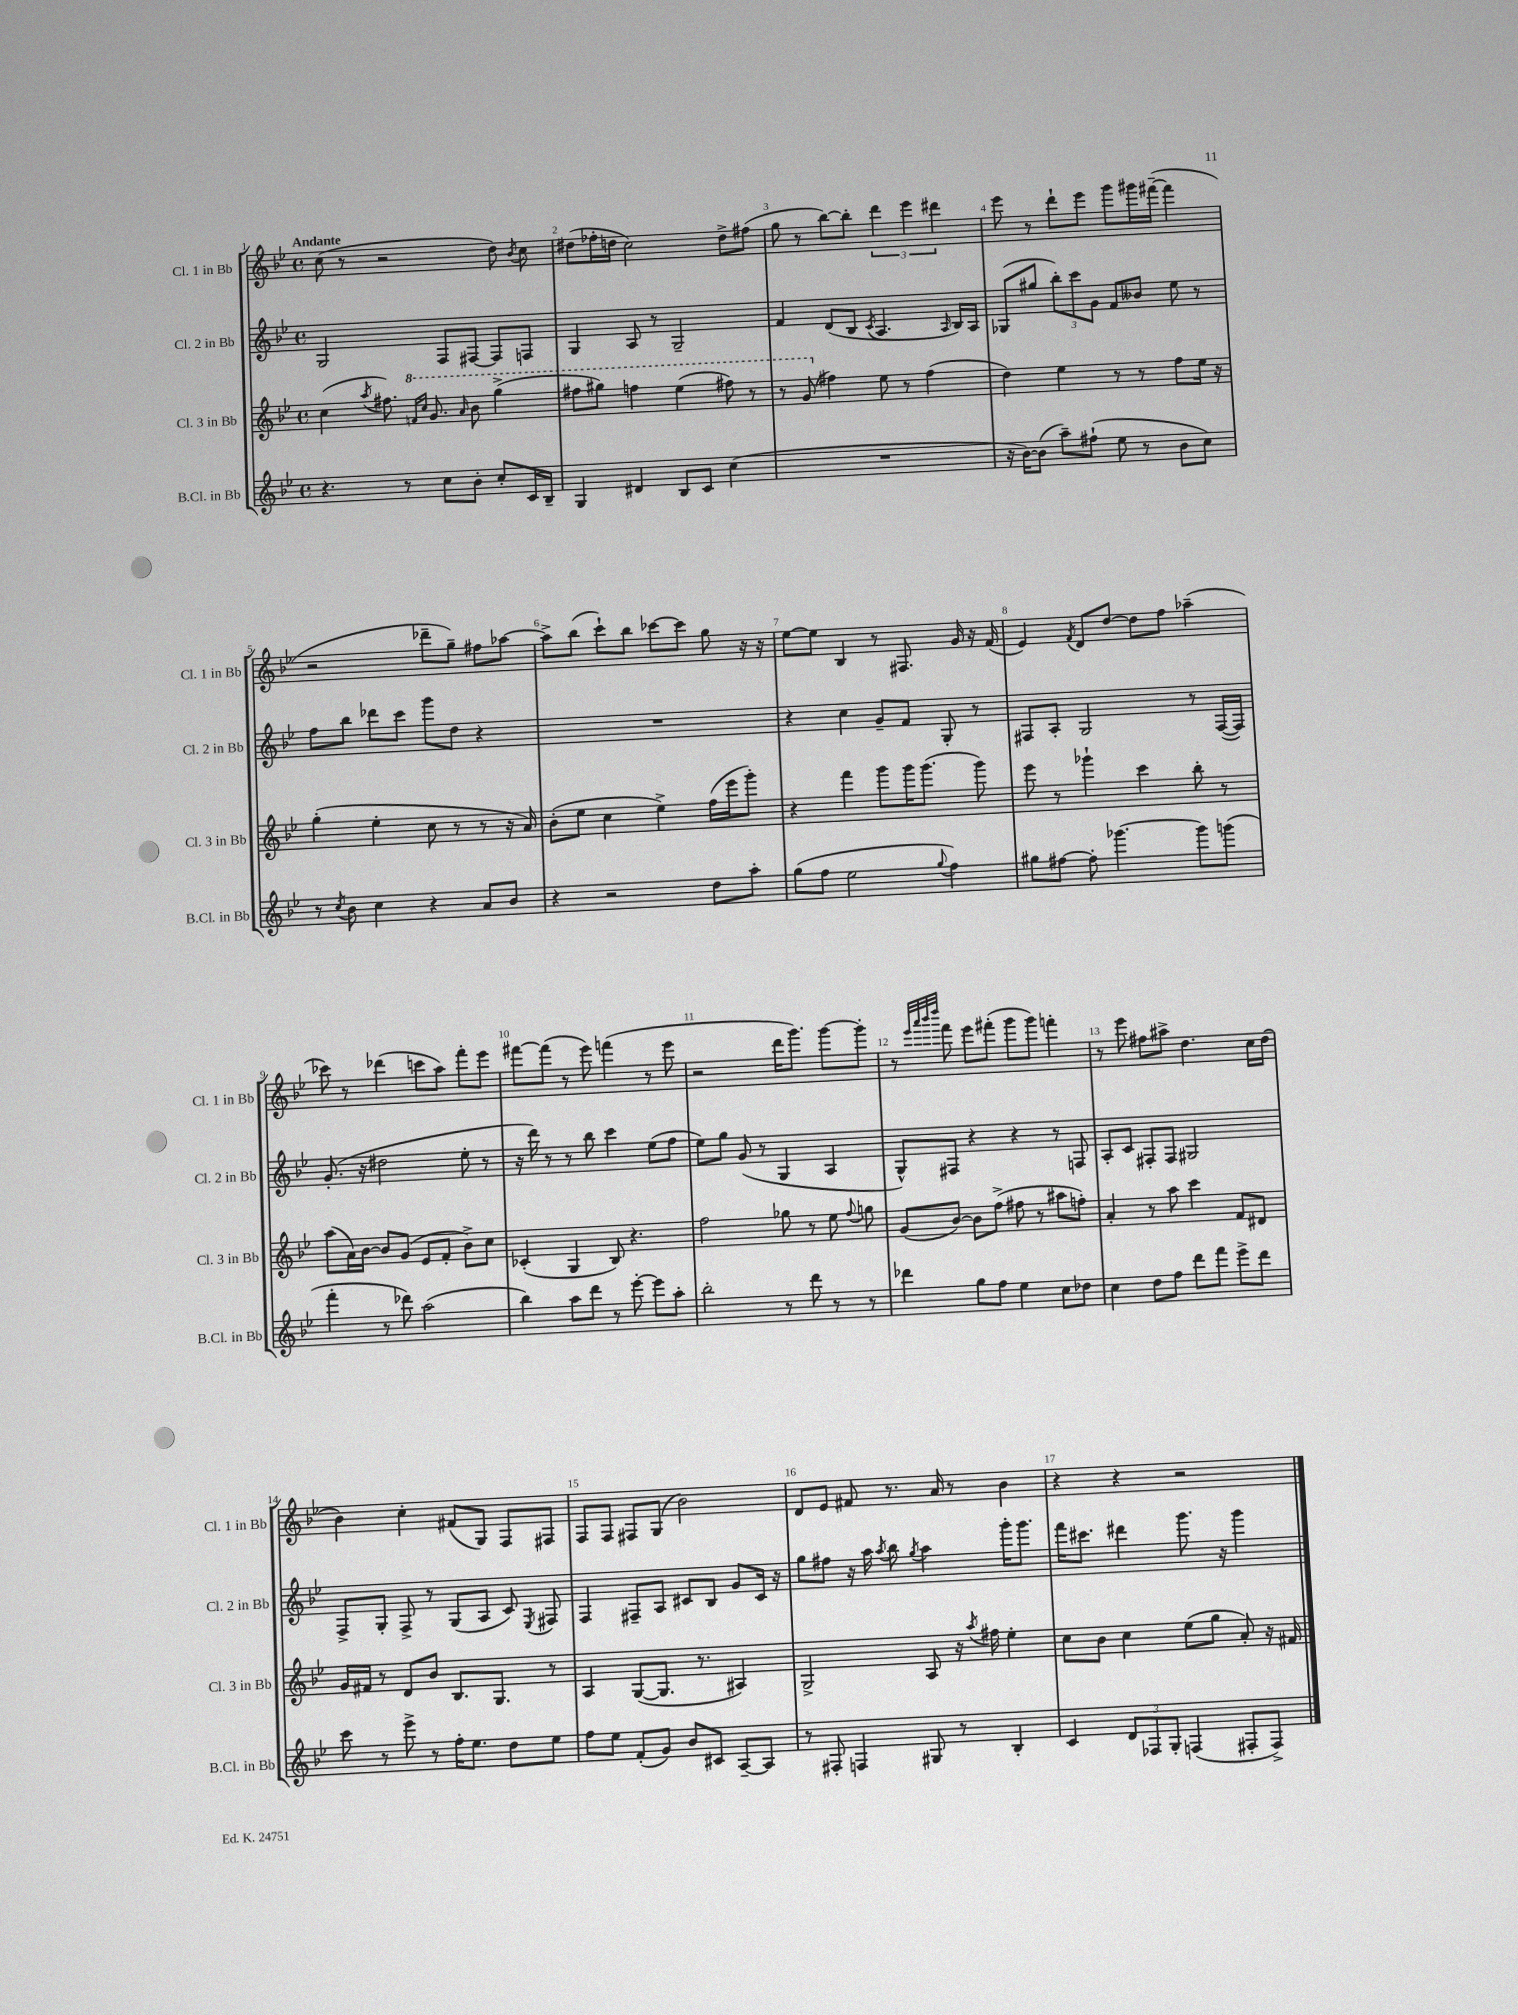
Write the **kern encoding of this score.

**kern	**kern	**kern	**kern
*staff4	*staff3	*staff2	*staff1
*clefG2	*clefG2	*clefG2	*clefG2
*k[b-e-]	*k[b-e-]	*k[b-e-]	*k[b-e-]
*M4/4	*M4/4	*M4/4	*M4/4
*met(c)	*met(c)	*met(c)	*met(c)
4.r	(4cc\	2G/	(8cc\
.	.	.	8r
.	8qaa/	.	.
.	8.ff#\)	.	2r
8r	.	.	.
.	16qqff/LL	.	.
.	16qqccc/JJ	.	.
.	8.gg/	.	.
8cc\L	.	8F/L	.
.	16qqaa/	.	.
8b-'\J	8bb-\	[8F#/J	.
8cc'/L	(4ggg^\	8F#/]L	8dd\)
.	.	.	8qb-/
16c/L	.	8F/J	8cc\
16B-~/JJ	.	.	.
=	=	=	=
4G/	8fff#\L	4G/	(8dd#\L
.	8ggg#\J)	.	16ff-'\L
.	.	.	16dd\JJ
4d#/	4fff\	8A/	2cc\)
.	.	8r	.
8B-/L	(4eee-\	2G~/	.
8c/J	.	.	.
(4cc\	8fff#\)	.	8dd^\L
.	8r	.	(8ff#\J
=	=	=	=
1r	8r	4f/	8gg\
.	(8gg/	.	8r
.	4ff#\)	(8d/L	[8bb-\L)
.	.	8B-/J	8bb-'\]J
.	.	8qc/	.
.	8ee-\	4.A/	6ddd\
.	8r	.	.
.	.	.	6eee-\
.	(4ff#\	.	.
.	.	.	6ddd#\
.	.	16qqA/	.
.	.	16B-/LL)	.
.	.	16A/JJ	.
=	=	=	=
16r	4dd\)	(8G-/L	8eee-\
[16b-\LK)	.	.	.
(8b-\]J	.	8gg#/J	8r
8aa~\L)	4ee-\	12bb-'\L)	8ddd`\L
.	.	12ccc\	.
(8ff#`\J	.	.	8eee-\J
.	.	12g\J	.
8ee-\	8r	8f/L	8ggg\L
8r	8r	8b--/J	16ggg#\L
.	.	.	([16fff#~\JJ
8b-\L	8ff\L	8ee-\	4fff#\]
8cc\J)	16ee-\Jk	8r	.
.	16r	.	.
=	=	=	=
8r	(4gg'\	8ff\L	2r
8qcc/	.	.	.
8b-\	.	8bb-\J	.
4cc\	4ee-'\	8ddd-\L	.
.	.	8ccc\J	.
4r	8cc\	8ggg\L	8ddd-~\L
.	8r	8dd\J	8gg~\J)
8a/L	8r	4r	8ff#\L
8b-/J	16r	.	[8aa-\J
.	16a/)	.	.
=	=	=	=
4r	(8b-'\L	1r	8aa-^\]L
.	8ee-\J	.	(8bb-\J
2r	4cc\	.	8ccc`\L)
.	.	.	8bb-\J
.	4ee-^\)	.	[8ccc-\L
.	.	.	8ccc-\]J
8dd\L	(16ff\LL	.	8gg\
.	16eee-\J	.	.
8aa'\J	8ggg'\J)	.	16r
.	.	.	16r
=	=	=	=
(8gg\L	4r	4r	[8ee-\L
8ff\J	.	.	8ee-\]J
2ee-\	4fff\	4cc\	4B-/
.	8ggg\L	8g~/L	8r
.	16ggg\K	8f/J	8.F#/
.	(8.ggg\J	.	.
8qqgg/	.	.	.
4ff\)	.	8G'/	.
.	.	.	16g/
.	8ggg\)	8r	16r
.	.	.	(16f/
=	=	=	=
8gg#\L	8eee-\	8F#/L	4e-/)
[8ff#\J	8r	8A'/J	.
.	.	.	8qf/
8ff#'\]	4ggg-`\	2G/	8d/L
[4.ggg-\	.	.	[8dd/J
.	4ccc\	.	8dd\]L
.	.	.	8ff\J
8ggg-\]L	8bb-'\	8r	(4aa-~\
(8ggg\J	8r	([16F#/LL	.
.	.	16F#/]JJ)	.
=	=	=	=
4fff'\	(8aa\L	(8.g'/	8ccc-\)
.	16a\L)	.	8r
.	[16b-\JJ	16r	.
8r	8b-/]L	2dd#\	(4ddd-\
8ddd-\)	(8g/J	.	.
(2aa\	8e-/L	.	8ccc\L
.	8f'/J	.	8aa\J)
.	8b-^\L)	8ee-'\	8fff'\L
.	8cc\J	8r	8eee-\J
=	=	=	=
4bb-\)	(4c-'/	16r	[8fff#\L
.	.	16ddd\)	.
.	.	8r	(8fff#\]J
8aa\L	4G/	8r	8r
8ddd\J	.	8bb-\	8eee-\)
8r	8B-/)	4ccc\	(4fff\
[8eee-'\	4.r	.	.
8eee-\]L	.	(8ee-\L	8r
8aa'\J	.	8ff\J	8eee-\
=	=	=	=
2bb-'\	2ff\	8ee-\L)	2r
.	.	8gg\J	.
.	.	(8g/	.
.	.	8r	.
8r	8gg-\	4G/	16ddd\LK
.	.	.	8.ggg\J)
8ddd\	8r	.	.
8r	8ee-\	4A/	[8ggg\L
.	8qqff/	.	.
8r	8gg\	.	8ggg'\]J
=	=	=	=
4ddd-\	(8g/L	8G^^/L)	8r
.	.	.	32qqeee-/LLL
.	.	.	32qqaaa/
.	.	.	32qqbbb-/
.	.	.	32qqdddd/JJJ
.	[8b-/J)	8F#/J	8fff\
8gg\L	8b-\]L	4r	8eee-\L
8ff\J	(8ff^\J	.	(8fff#'\J
4ee-\	8ff#\	4r	8ggg\L
.	8r	.	8ggg\J)
8cc\L	8aa#\L	8r	4fff'\
8dd-\J	8ff'\J)	8F/	.
=	=	=	=
4cc\	4a'/	8A'/L	8r
.	.	8c/J	8eee-\
8dd\L	8r	8F#'/L	8ff#\L
8ff\J	8aa\	8F#/J	8aa#^\J
8ddd\L	4ccc\	2G#/	4.dd\
8fff\J	.	.	.
8eee-^\L	8f/L	.	.
8ddd\J	8d#/J	.	16cc\LL
.	.	.	(16dd\JJ
=	=	=	=
8ccc\	16g/LL	8F^/L	4b-\)
.	16f#/JJ	.	.
8r	8r	8G'/J	.
8eee-^\	8d/L	8F^/	4cc'\
8r	8b-/J	8r	.
16ff'\LK	8.B-/L	(8G/L	(8f#/L
8.ee-\J	.	.	.
.	.	8A/J	8G/J)
.	8.G/J	.	.
8dd\L	.	8c/)	8F/L
.	.	8qE-/	.
8ee-\J	8r	8F#/	8F#/J
=	=	=	=
8ff\L	4A/	4F/	8F/L
8ee-\J	.	.	8F/J
(8f'/L	([8G/L	8F#~/L	8F#/L
8g/J)	8.G/]J	8A/J	(8G/J
8b-/L	.	8c#/L	2b-\)
.	8.r	.	.
8c#/J	.	8B-/J	.
[8A~/L	4A#/)	8g/L	.
8A/]J	.	16c#/Jk	.
.	.	16r	.
=	=	=	=
8r	2G^/	8gg\L	8d/L
8F#'/	.	8ff#\J	8e-/J
4F/	.	16r	8f#/
.	.	16aa\	.
.	.	8qaa/	.
.	.	8bb-\	8.r
.	.	8qgg/	.
8G#/	8A/	4aa\	.
.	.	.	16a/
8r	16r	.	8r
.	8qaa/	.	.
.	16ff#\	.	.
4B-'/	4ee-'\	16ggg'\LK	4b-\
.	.	8.ggg\J	.
=	=	=	=
4c/	8cc\L	16fff\LK	4r
.	.	8.ccc#\J	.
.	8b-\J	.	.
12d/L	4cc\	4ddd#\	4r
12F-/	.	.	.
12G'/J	.	.	.
(4F/	(8ee-\L	8.ggg\	2r
.	8gg\J	.	.
.	.	16r	.
8F#'/L	8a'/)	4ggg\	.
8F#^/J)	16r	.	.
.	16f#/	.	.
==	==	==	==
*-	*-	*-	*-
